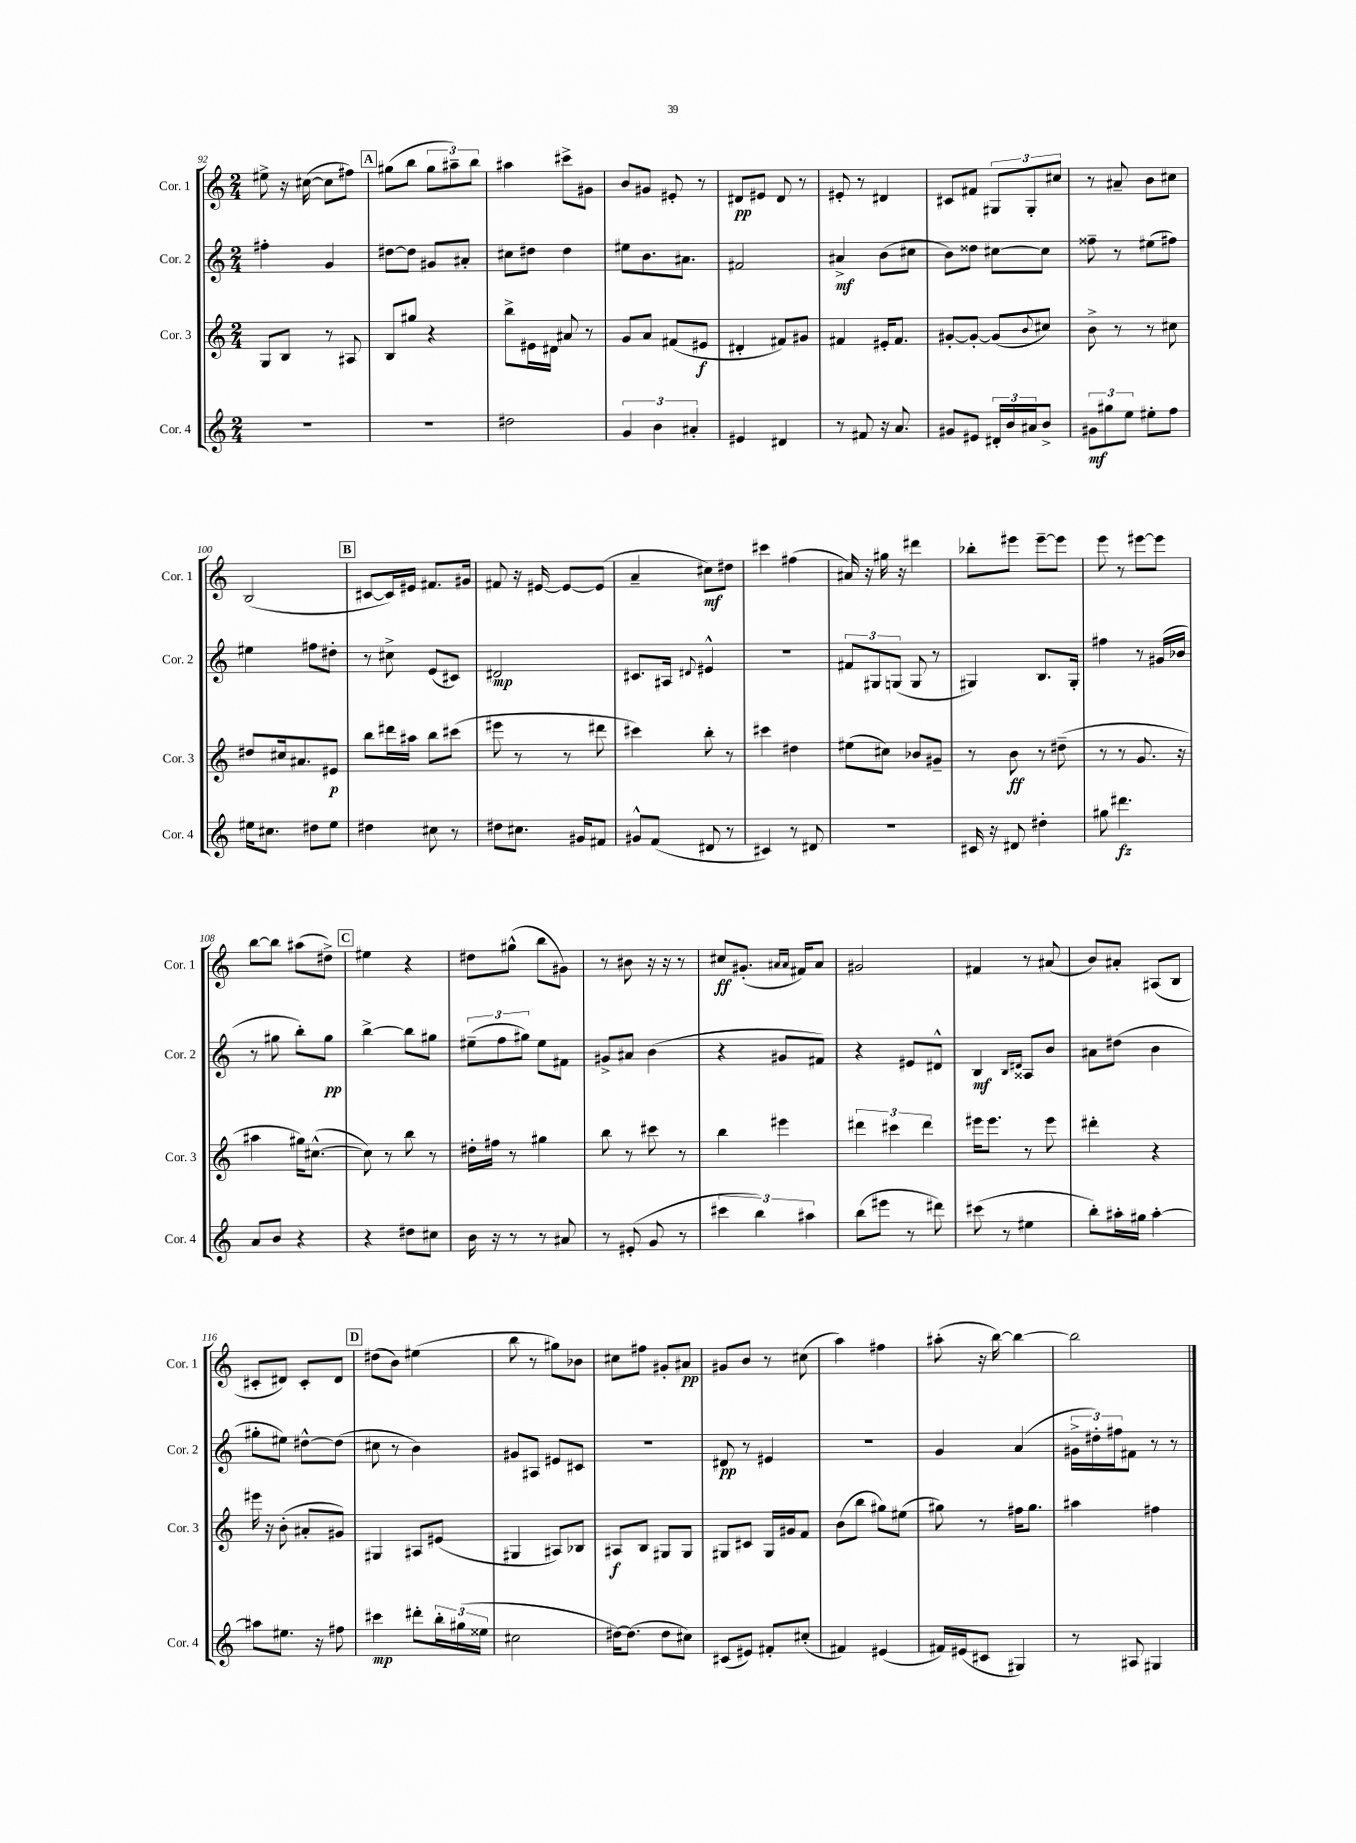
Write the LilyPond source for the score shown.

<<
\new StaffGroup <<
\new Staff = "s0" \with { instrumentName = "Cor. 1" shortInstrumentName = "Cor. 1" } {
    \clef treble \key c \major \numericTimeSignature \time 2/4
    eis''8-> r16 cis''16~( cis''8 fis''8) |
    \mark \markup { \box "A" } gis''8( b''8 \tuplet 3/2 { gis''8 ais''8--) b''8 } |
    ais''4 cis'''8-> gis'8 |
    b'8 gis'8 eis'8-. r8 |
    dis'8\pp eis'8 dis'8 r8 |
    eis'8-. r8 dis'4 |
    cis'8 fis'8 \tuplet 3/2 { gis8 gis8-. cis''8 } |
    r8 ais'8-- b'8 cis''8 |
    b2( |
    \mark \markup { \box "B" } cis'8~ cis'16) eis'16 fis'8. gis'16 |
    fis'8 r16 eis'16~ eis'8~ eis'8( |
    a'4-- cis''8\mf) dis''8 |
    cis'''4 fis''4( |
    ais'16) r16 gis''16 r16 dis'''4 |
    bes''8-. eis'''8 eis'''8~-- eis'''8 |
    e'''8 r8 eis'''8~ eis'''8 |
    b''8~ b''8 ais''8( dis''8->) |
    \mark \markup { \box "C" } eis''4 r4 |
    dis''8 gis''8-^( b''8 gis'8) |
    r8 bis'8 r16 r16 r8 |
    cis''8\ff gis'8.-.( \grace { ais'16 ais'16 } fis'16) ais'8 |
    gis'2 |
    fis'4 r8 ais'8( |
    b'8) ais'8-. ais8( b8 |
    cis'8-. dis'8) cis'8-. dis'8 |
    \mark \markup { \box "D" } dis''8( b'8) eis''4( |
    b''8 r8 gis''8) bes'8 |
    cis''8 fis''8 gis'8-. ais'8\pp |
    gis'8 b'8 r8 cis''8( |
    a''4) fis''4 |
    ais''8-.( r16 b''16~) b''4~ |
    b''2 \bar "|." |
}
\new Staff = "s1" \with { instrumentName = "Cor. 2" shortInstrumentName = "Cor. 2" } {
    \clef treble \key c \major \numericTimeSignature \time 2/4
    fis''4-. g'4 |
    \mark \markup { \box "A" } dis''8~ dis''8 gis'8 ais'8-. |
    cis''8 dis''8 dis''4 |
    eis''8 b'8. ais'8. |
    fis'2 |
    ais'4->\mf b'8( cis''8 |
    b'8) disis''8 cis''8~ cis''8 |
    fisis''8-- r8 eis''8( fis''8) |
    eis''4 fis''8 dis''8-. |
    \mark \markup { \box "B" } r8 cis''8-> e'8( cis'8) |
    dis'2\mp |
    cis'8. ais16 \appoggiatura { dis'8 } eis'4-^ |
    r2 |
    \tuplet 3/2 { fis'8 gis8 g8( } g8 r8 |
    gis4) b8. gis16-. |
    fis''4 r8 gis'16( bes'16 |
    r8 gis''8 b''8-.) gis''8\pp |
    \mark \markup { \box "C" } b''4~-> b''8 gis''8 |
    \tuplet 3/2 { eis''8--( f''8 gis''8) } eis''8 fis'8 |
    gis'8-> ais'8 b'4( |
    r4 gis'8 fis'8) |
    r4 eis'8 dis'8-^ |
    b4\mf \grace { b16 dis'16 } aisis8 b'8 |
    ais'8 dis''8( b'4 |
    gis''8-. eis''8) dis''8~-^ dis''8( |
    \mark \markup { \box "D" } cis''8 r8 b'4) |
    gis'8 ais8 eis'8 cis'8 |
    r2 |
    dis'8\pp r8 eis'4 |
    r2 |
    g'4 a'4( |
    \tuplet 3/2 { gis'16-> dis''16-.) fis''16 } fis'8 r8 r8 \bar "|." |
}
\new Staff = "s2" \with { instrumentName = "Cor. 3" shortInstrumentName = "Cor. 3" } {
    \clef treble \key c \major \numericTimeSignature \time 2/4
    g8 b8 r8 ais8 |
    \mark \markup { \box "A" } b8 gis''8 r4 |
    b''8-> eis'16 dis'16 ais'8 r8 |
    g'8 a'8 fis'8( eis'8\f |
    dis'4-. fis'8) gis'8 |
    fis'4 eis'16-. fis'8. |
    gis'8~-. gis'8~-. gis'8( \appoggiatura { b'8 } cis''8) |
    b'8-> r8 r8 cis''8 |
    dis''8 cis''16 ais'8. eis'8\p |
    \mark \markup { \box "B" } b''8 dis'''16 ais''16 b''8 cis'''8( |
    eis'''8 r8 r8 dis'''8 |
    cis'''4) b''8-. r8 |
    cis'''4 dis''4 |
    eis''8( cis''8) bes'8 gis'8-- |
    r8 b'8\ff r8 dis''8--( |
    r8 r8 g'8. r16 |
    ais''4 gis''16) cis''8.~-^( |
    \mark \markup { \box "C" } cis''8) r8 b''8 r8 |
    dis''16-. fis''16 r8 gis''4 |
    b''8 r8 cis'''8 r8 |
    b''4 eis'''4 |
    \tuplet 3/2 { dis'''4 cis'''4 dis'''4 } |
    eis'''16 eis'''8. r8 eis'''8 |
    dis'''4-. r4 |
    eis'''16 r16 b'8-.( ais'8-. gis'8) |
    \mark \markup { \box "D" } gis4 ais8 eis'8( |
    gis4 ais8) bes8 |
    ais8\f b8 gis8 gis8 |
    gis8 cis'8 gis16 gis'16 f'8 |
    b'8( b''8 gis''8) eis''8( |
    gis''8) r8 fis''16 gis''8. |
    ais''4 fis''4 \bar "|." |
}
\new Staff = "s3" \with { instrumentName = "Cor. 4" shortInstrumentName = "Cor. 4" } {
    \clef treble \key c \major \numericTimeSignature \time 2/4
    R2 |
    \mark \markup { \box "A" } R2 |
    dis''2 |
    \tuplet 3/2 { g'4 b'4 ais'4-. } |
    eis'4 dis'4 |
    r8 fis'8 r16 a'8. |
    gis'8 eis'8 \tuplet 3/2 { dis'16-. b'16 ais'16 } b'8-> |
    \tuplet 3/2 { gis'8\mf gis''8 e''8 } eis''8-. f''8 |
    eis''16 cis''8. dis''8 eis''8 |
    \mark \markup { \box "B" } dis''4 cis''8 r8 |
    dis''8 cis''8. gis'16 fis'8 |
    gis'8-^ f'8( dis'8 r8 |
    cis'4) r8 dis'8 |
    R2 |
    cis'16 r16 dis'8 dis''4-. |
    gis''8 dis'''4.\fz |
    a'8 b'8 r4 |
    \mark \markup { \box "C" } r4 dis''8 cis''8 |
    b'16 r16 r8 r8 ais'8 |
    r8 eis'8-.( g'8 r8 |
    \tuplet 3/2 { cis'''4 b''4) ais''4 } |
    b''8( eis'''8 r8 dis'''8) |
    cis'''8( r8 eis''4 |
    b''8-.) ais''16-. gis''16 ais''4~-. |
    ais''8 eis''8. r16 fis''8 |
    \mark \markup { \box "D" } cis'''4\mp dis'''8-. \tuplet 3/2 { b''16-. gis''16( eisis''16 } |
    cis''2 |
    dis''16~) dis''8.( dis''8 cis''8) |
    cis'8( eis'8) fis'8-. cis''8-.( |
    fis'4) eis'4( |
    fis'16) eis'16( cis'8 gis4) |
    r8 ais8 gis4 \bar "|." |
}
>>
>>
\layout { \context { \Score currentBarNumber = #92 } }
